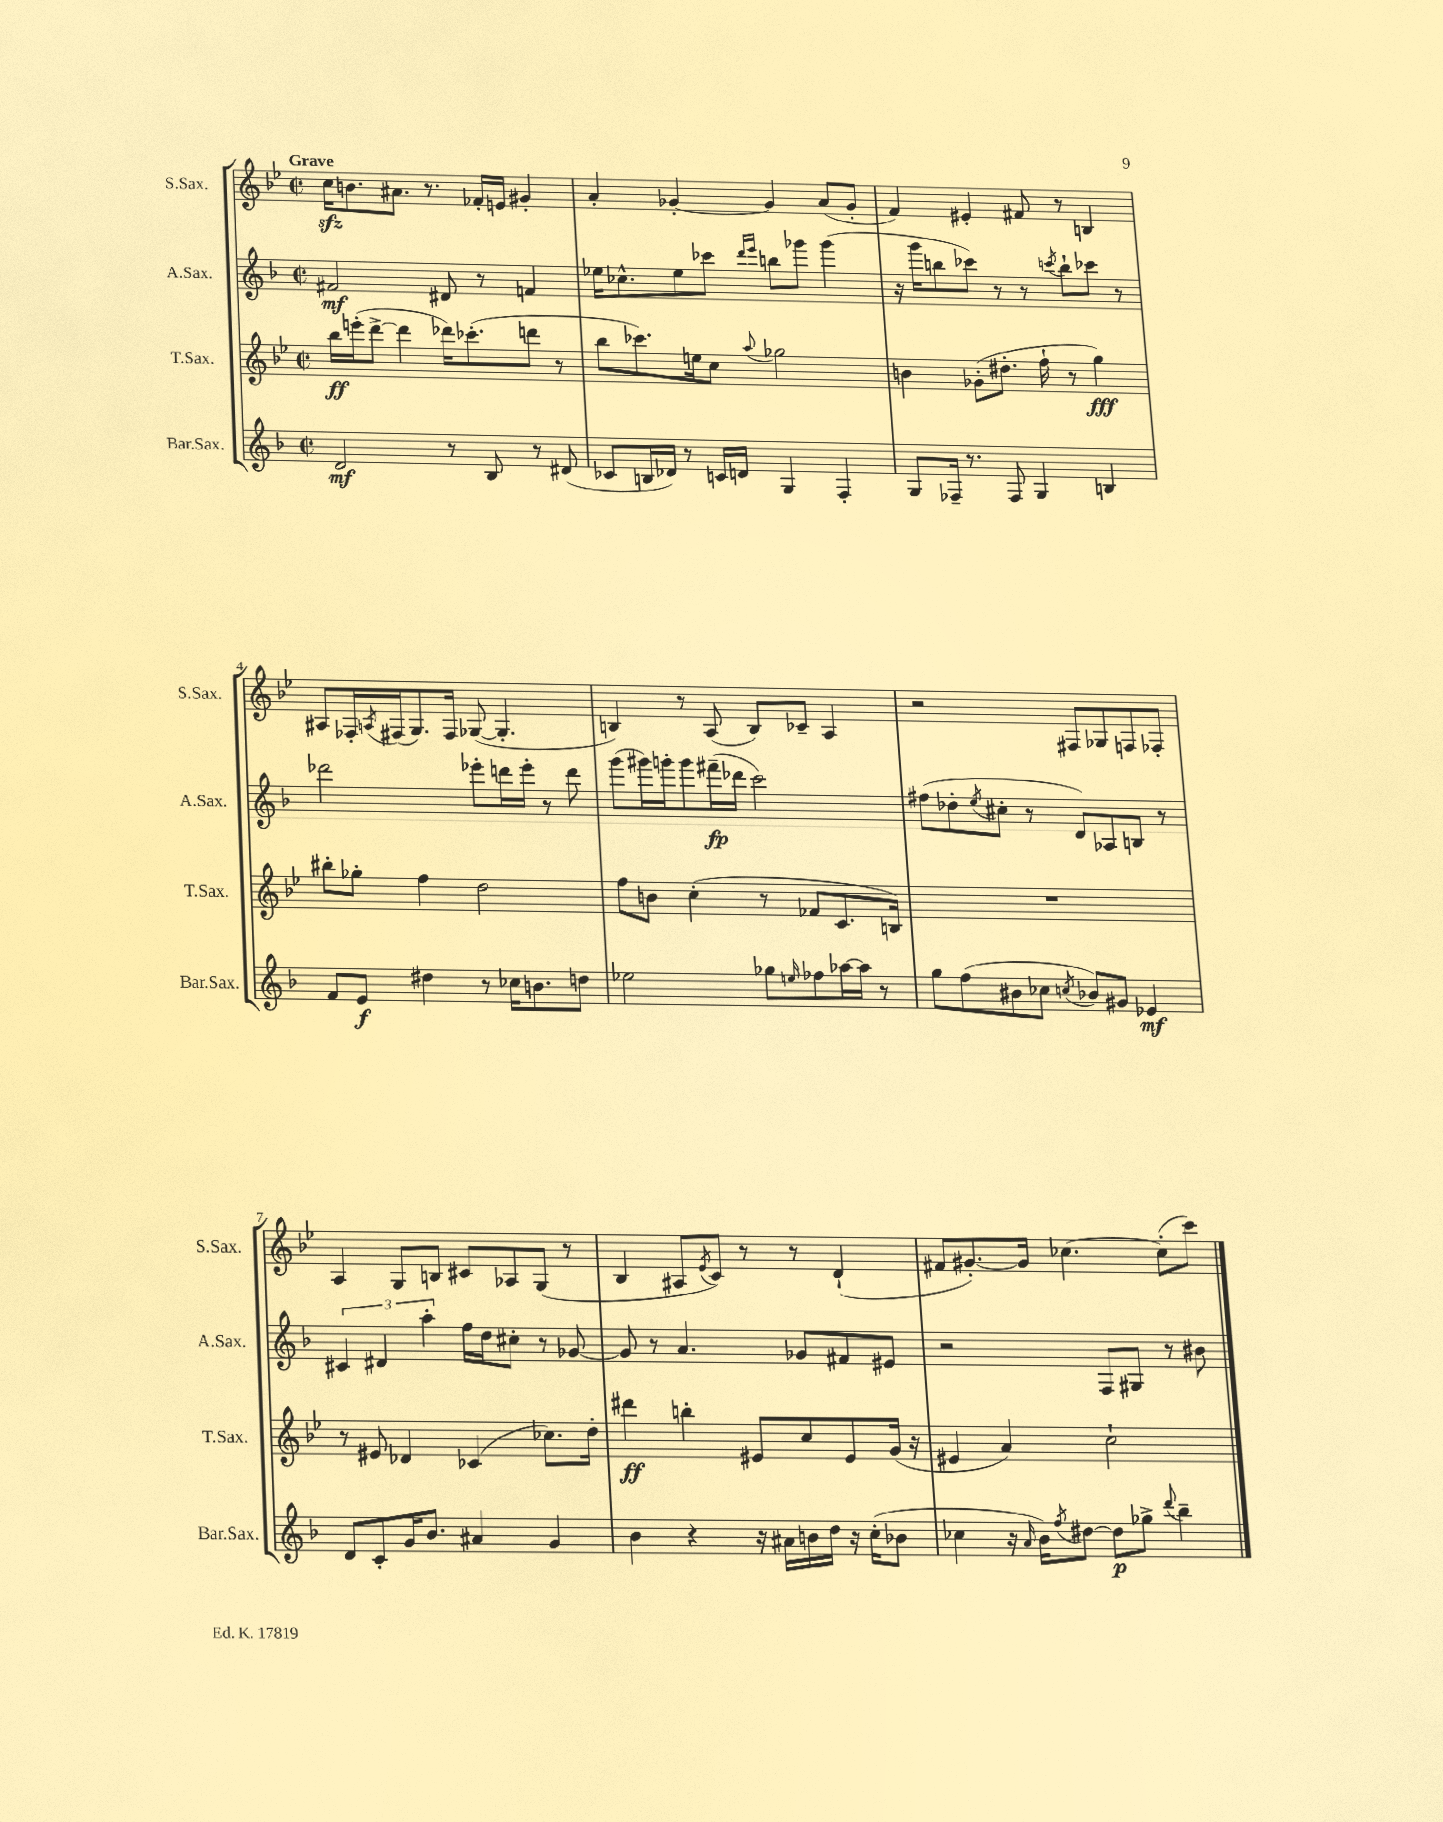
<<
\new StaffGroup <<
\new Staff = "s0" \with { instrumentName = "S.Sax." shortInstrumentName = "S.Sax." } {
    \clef treble \key bes \major \defaultTimeSignature \time 2/2 \tempo "Grave"
    c''16\sfz b'8. ais'8. r8. fes'16-. e'16 gis'4-. |
    a'4-. ges'4~-. ges'4 a'8( ges'8-. |
    f'4) eis'4-. fis'8 r8 b4 |
    ais8 fes16-. \acciaccatura { a8 } fis16( g8.) fis16 ges8~( ges4.-. |
    b4) r8 a8( b8) ces'8-- a4 |
    r2 fis8 ges8 f8 fes8-. |
    a4 g8 b8 cis'8 aes8 g8( r8 |
    bes4 ais8 \acciaccatura { ees'8 } c'8) r8 r8 d'4-!( |
    fis'8 gis'8.~-.) gis'16 ces''4.~ ces''8-.( c'''8) \bar "|." |
}
\new Staff = "s1" \with { instrumentName = "A.Sax." shortInstrumentName = "A.Sax." } {
    \clef treble \key f \major \defaultTimeSignature \time 2/2
    fis'2\mf dis'8 r8 f'4 |
    ees''16 ces''8.-^ ees''8 ces'''8 \grace { d'''16 e'''16 } b''8 ges'''8 ges'''4( |
    r16 g'''16 b''8 ces'''8) r8 r8 \acciaccatura { c'''8 } b''8-! ces'''8 r8 |
    des'''2 ees'''8-. d'''16 ees'''16-. r8 d'''8 |
    g'''8( gis'''16) g'''16-. g'''8 fis'''16--\fp( des'''16 c'''2) |
    fis''8( des''8-. \acciaccatura { e''8 } cis''8-. r8 d'8) aes8 b8 r8 |
    \tuplet 3/2 { cis'4 dis'4 a''4-. } f''16 d''16 cis''8-. r8 ges'8~ |
    ges'8 r8 a'4. ges'8 fis'8 eis'8 |
    r2 f8 gis8 r8 bis'8 \bar "|." |
}
\new Staff = "s2" \with { instrumentName = "T.Sax." shortInstrumentName = "T.Sax." } {
    \clef treble \key bes \major \defaultTimeSignature \time 2/2
    bes''16\ff e'''16-.( d'''8~-> d'''4 des'''16) ces'''8.-.( d'''8 r8 |
    bes''8 ces'''8.) e''16 c''8 \appoggiatura { a''8 } ges''2 |
    b'4 ges'8-.( dis''8.-. f''16-! r8 g''4\fff) |
    bis''8-. ges''8-. f''4 d''2 |
    f''8 b'8 c''4-.( r8 fes'8 c'8. b16) |
    R1 |
    r8 eis'8 des'4 ces'4( ces''8.) d''16-. |
    dis'''4\ff b''4-. eis'8 c''8 eis'8 g'16( r16 |
    eis'4 a'4) c''2-! \bar "|." |
}
\new Staff = "s3" \with { instrumentName = "Bar.Sax." shortInstrumentName = "Bar.Sax." } {
    \clef treble \key f \major \defaultTimeSignature \time 2/2
    d'2\mf r8 bes8 r8 dis'8( |
    ces'8 b16 des'16) r8 c'16 d'16 g4 f4-. |
    g8 fes16-- r8. fes8 g4 b4 |
    f'8 e'8\f dis''4 r8 ces''16 b'8. d''8 |
    ees''2 ges''8 \grace { e''16 } fes''8 aes''16~ aes''16 r8 |
    g''8 f''8( bis'8 ces''8 \acciaccatura { c''8 } bes'8) gis'8 ees'4\mf |
    d'8 c'8-. g'16 bes'8. ais'4 g'4 |
    bes'4 r4 r16 ais'16 b'16 d''16 r16 c''16-.( bes'8 |
    ces''4 r16 \grace { a'16 } bes'16) \acciaccatura { f''8 } dis''8~ dis''8\p ges''8-> \appoggiatura { d'''8 } bes''4-- \bar "|." |
}
>>
>>
